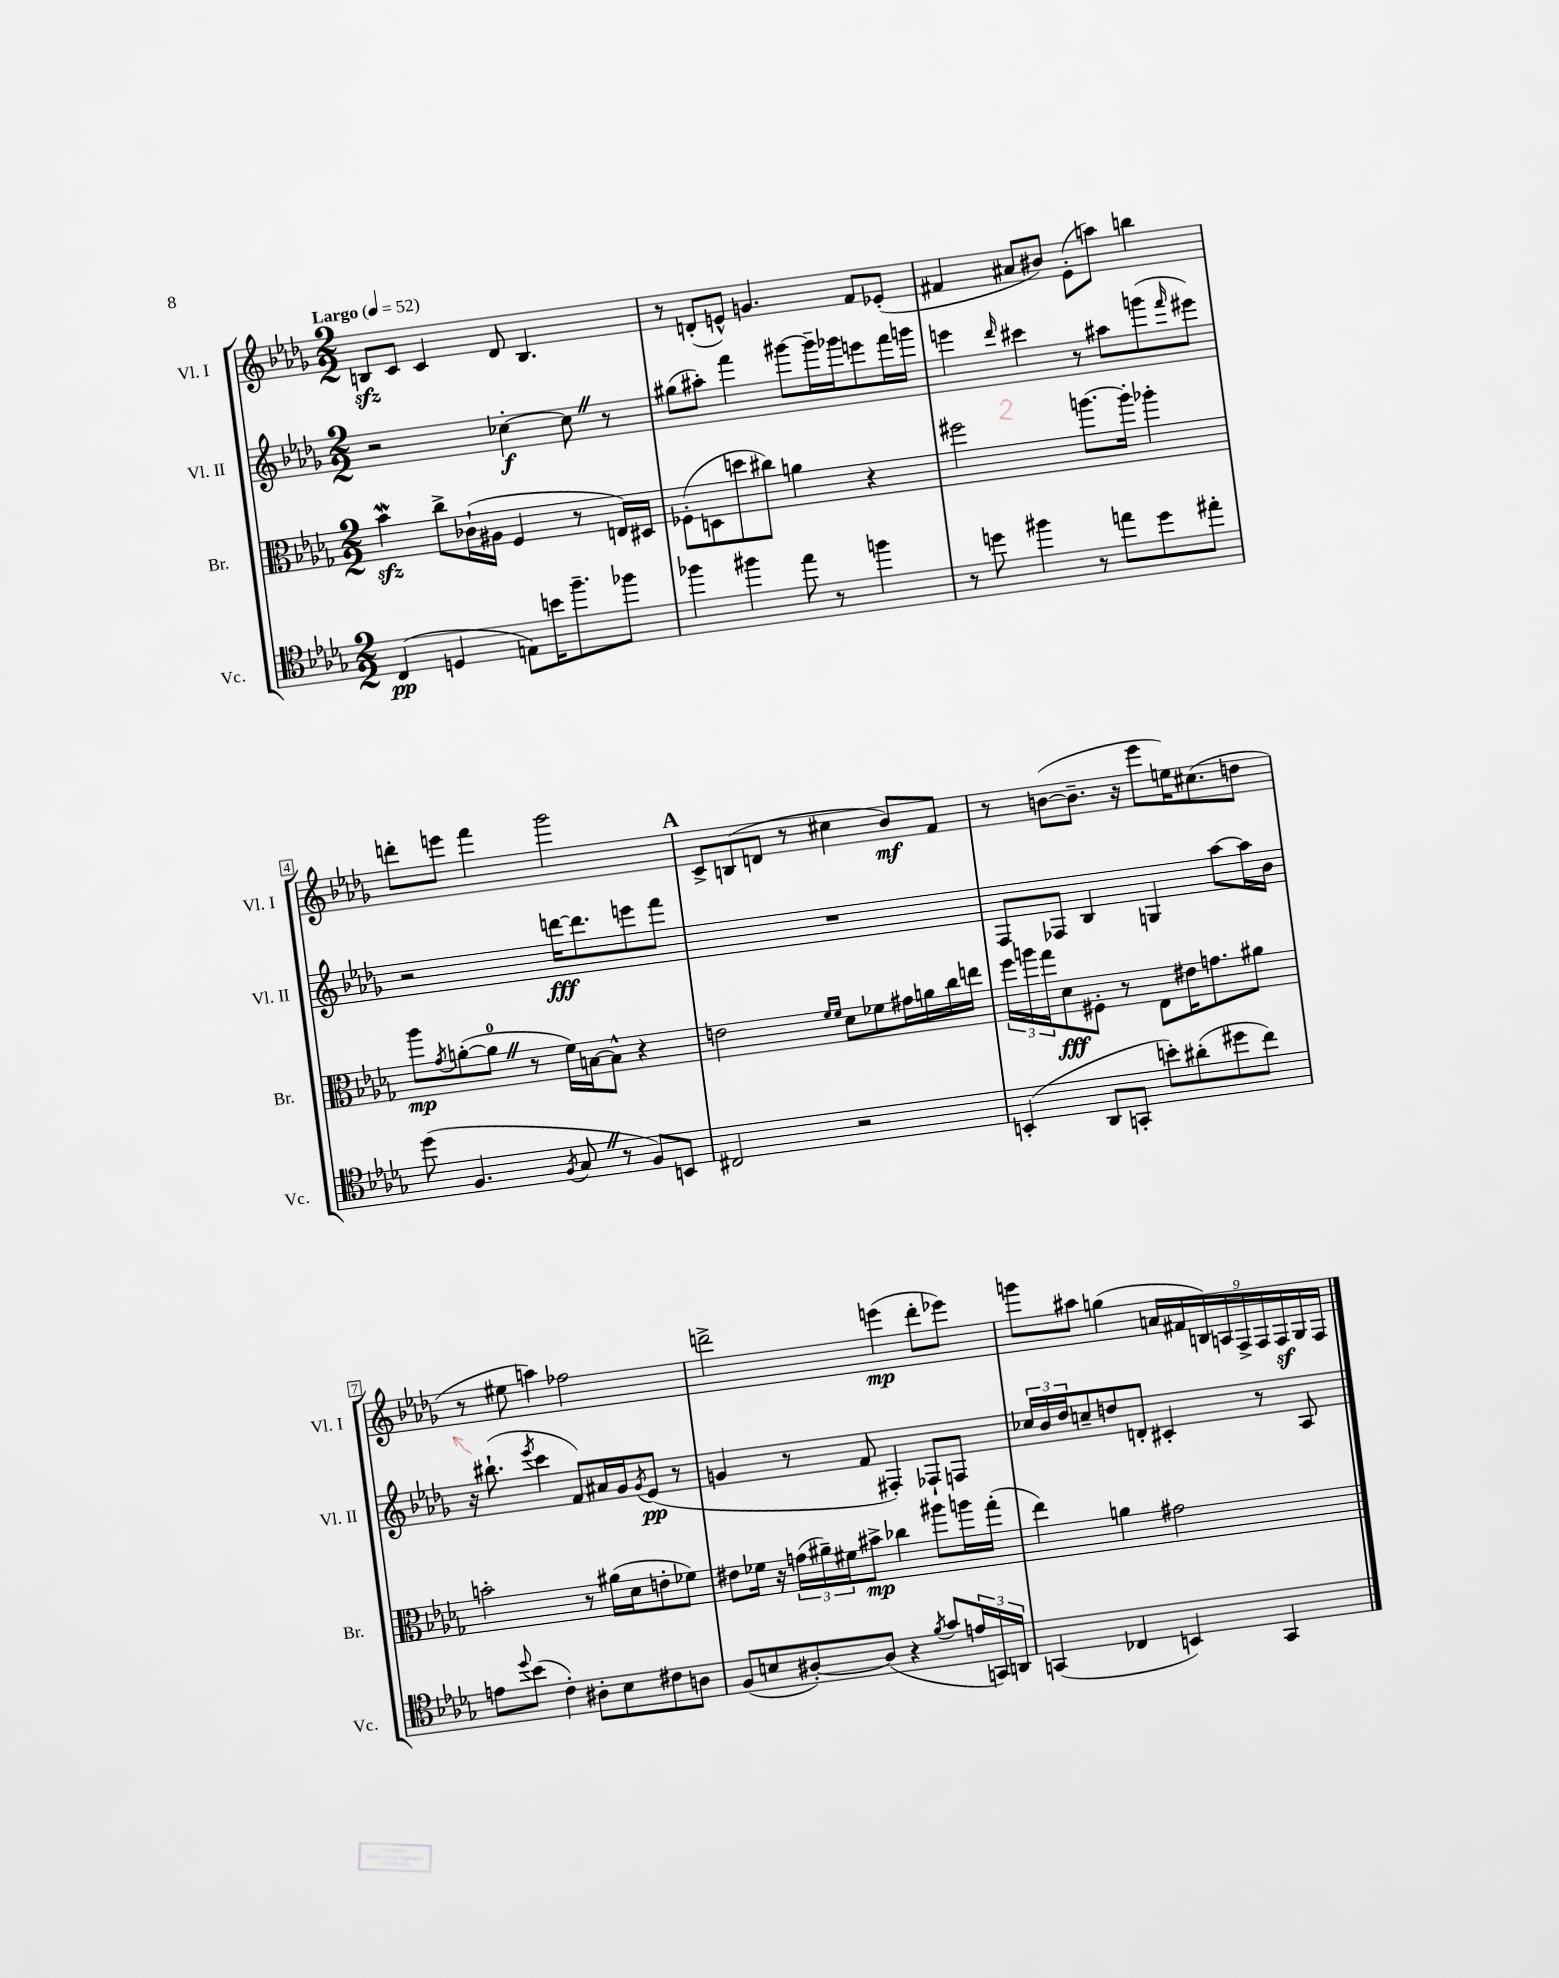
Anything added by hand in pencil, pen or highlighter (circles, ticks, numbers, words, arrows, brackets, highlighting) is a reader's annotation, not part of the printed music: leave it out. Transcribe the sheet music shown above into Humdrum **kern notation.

**kern	**kern	**kern	**kern
*staff4	*staff3	*staff2	*staff1
*clefC4	*clefC3	*clefG2	*clefG2
*k[b-e-a-d-g-]	*k[b-e-a-d-g-]	*k[b-e-a-d-g-]	*k[b-e-a-d-g-]
*M2/2	*M2/2	*M2/2	*M2/2
*MM52	*MM52	*MM52	*MM52
(4C	4b-	2r	8B
.	.	.	8c
4D	8cc^	.	4c
.	(16c-`	.	.
.	16A#	.	.
8E)	4F	[4cc-'	8d-
16b	.	.	4.B
8.ff~	.	.	.
.	8r	8cc-]	.
8ff-	16E)	8r	.
.	16D#	.	.
=	=	=	=
4ff-	(8F-'	(8gg#	8r
.	8D	8aa#')	(8d'
4ff#	8dd	4fff	8e^^)
.	8cc#)	.	4.g
8ee-	4a	[8ggg#	.
8r	.	16ggg#~]	.
.	.	16ggg-	.
4ff	4r	8eee	8f
.	.	16fff	(8e-'
.	.	16ggg	.
=	=	=	=
8r	2ff#	4eee	4f#
8dd	.	.	.
.	.	16qqddd-	.
4ff#	.	4ccc#	8a#
.	.	.	8b#)
8r	[8.aa	8r	(8e-'
8ee	.	8aa#	8aa)
.	16aa']	.	.
8dd	4aa-'	(8ggg	4bb
.	.	16qqfff	.
8ee#'	.	8eee#)	.
=	=	=	=
(8dd-	8aa-	2r	8ddd'
.	8qg-	.	.
4.F	([8a'	.	8eee
.	8a]	.	4fff
.	8r	.	.
8qF	.	.	.
8G-	16f)	[16ddd	2ggg-
.	[16B	8.ddd]	.
8r	8B^^]	.	.
8F)	4r	8eee	.
8BB	.	8fff	.
=	=	=	=
2C#	2e	1r	8c^
.	.	.	(8B
.	.	.	8d
.	.	.	8r
.	16qqf	.	.
.	16qqf	.	.
2r	8d-	.	4cc#
.	8f-	.	.
.	16g#	.	8b-)
.	16a	.	.
.	16cc	.	8f
.	16ee	.	.
=	=	=	=
(4BB'	24ff	8F	8r
.	24aa	.	.
.	24gg-	.	.
.	8d-	8F-	([8b
8AA-	8F#'	4B-	8.b~]
8GG'	8r	.	.
.	.	.	16r
8b')	8E-	4G	8eee-
(8a#'	16e#	.	16ee)
.	8.g	.	(8.cc#
8dd#	.	[8aa-	.
8cc)	8a#	16aa-]	8dd
.	.	16b-	.
=	=	=	=
8e	2b'	16r	8r
.	.	(8.bb#`	.
8qqdd-	.	.	.
(8b-	.	.	8ee#
.	.	8qeee-	.
4c')	.	4ccc	4aa)
8A#'	8r	8f)	2ff-
8B-	(16a#	16a#	.
.	16d-	16g-	.
.	.	8qg-	.
8c#	8e'	(8e-	.
8A	8f-)	8r	.
=	=	=	=
(8F	8e#	4g	2ddd^
8B	16f-	.	.
.	16r	.	.
[8A#')	(24g	8r	.
.	24a#~)	.	.
.	24f#	.	.
(8A#]	8b#^	8f	.
4r	4cc-	4F#')	(4eee
8qf	.	.	.
8g-	8aa#	8F-`	8ddd'
24e	16aa	8F	8eee-)
24GG)	.	.	.
.	(16gg-'	.	.
24AA	.	.	.
=	=	=	=
(4GG	4ee-)	24cc-	8ggg
.	.	24b-	.
.	.	24dd-	.
.	.	8cc~	8aa#
4C-	4a	8dd	(4gg
.	.	8d'	.
4BB)	2g#	4c#'	18a
.	.	.	18f#
.	.	.	18B)
.	.	.	18A
.	.	.	18F^
4GG	.	8r	.
.	.	.	18F
.	.	.	18F
.	.	8A-	.
.	.	.	18G-
.	.	.	18F
==	==	==	==
*-	*-	*-	*-
